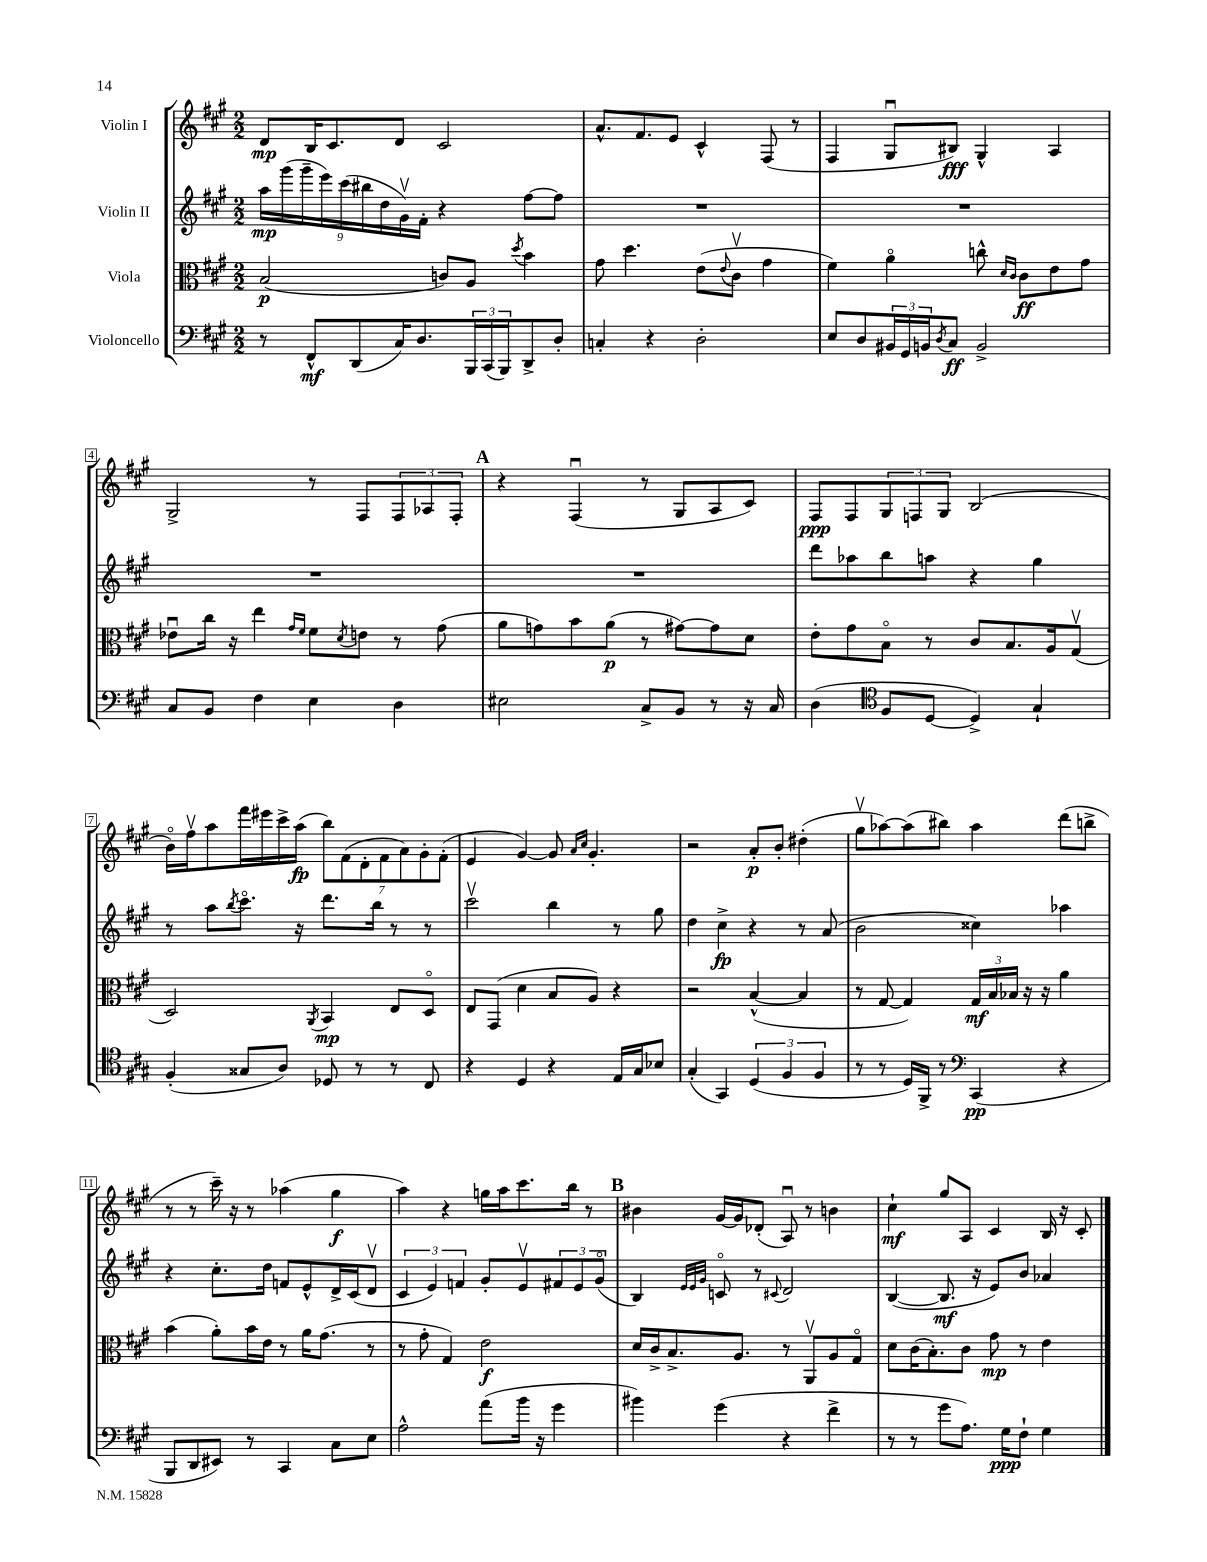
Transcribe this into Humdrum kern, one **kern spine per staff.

**kern	**kern	**kern	**kern
*staff4	*staff3	*staff2	*staff1
*clefF4	*clefC3	*clefG2	*clefG2
*k[f#c#g#]	*k[f#c#g#]	*k[f#c#g#]	*k[f#c#g#]
*M2/2	*M2/2	*M2/2	*M2/2
8r	(2B	18aa	8d
.	.	(18ggg#	.
.	.	18ggg#~	.
8FF#^^	.	.	16B
.	.	18eee)	.
.	.	.	8.c#
.	.	(18ccc#	.
(8DD	.	.	.
.	.	18bb#	.
.	.	18dd	.
16C#)	.	.	8d
.	.	18g#v)	.
8.D	.	.	.
.	.	18f#'	.
.	8c)	4r	2c#
24BBB	8A	.	.
(24CC#	.	.	.
24BBB)	.	.	.
.	8qdd	.	.
8DD^	4b	[8ff#	.
8D'	.	8ff#]	.
=	=	=	=
4C'	8g#	1r	8.a^^
.	4.dd	.	.
.	.	.	8.f#
4r	.	.	.
.	.	.	8e
2D'	(8e	.	4c#^^
.	8qqe	.	.
.	8c#v	.	.
.	4g#	.	(8F#
.	.	.	8r
=	=	=	=
8E	4f#)	1r	4F#
8D	.	.	.
24BB#	4ao	.	8G#u
24GG#	.	.	.
24BB	.	.	.
8qD	.	.	.
8C#	.	.	8B#)
2BB^	8cc^^	.	4G#^^
.	16qqd	.	.
.	16qqc#	.	.
.	8c#	.	.
.	8e	.	4A
.	8g#	.	.
=	=	=	=
8C#	8e-u	1r	2G#^
8BB	16cc#	.	.
.	16r	.	.
4F#	4ee	.	.
.	16qqg#	.	.
.	16qqf#	.	.
4E	8f#	.	8r
.	8qd	.	.
.	8e	.	8F#
4D	8r	.	12F#
.	.	.	12A-
.	(8g#	.	.
.	.	.	12F#'
=	=	=	=
2E#	8a	1r	4r
.	8g)	.	.
.	8b	.	(4F#u
.	(8a	.	.
8C#^	8r	.	8r
8BB	[8g#)	.	8G#
8r	8g#]	.	8A
16r	8d	.	8c#)
16C#	.	.	.
=	=	=	=
(4D	8e'	8ddd	8F#
.	8g#	8aa-	8F#
*clefC4	*	*	*
8F#	8Bo	8bb	12G#
.	.	.	12F
[8D	8r	8aa	.
.	.	.	12G#
4D^])	8c#	4r	(2B
.	8.B	.	.
4G#`	.	4gg#	.
.	16A	.	.
.	(8G#v	.	.
=	=	=	=
(4F#'	2D)	8r	16bo)
.	.	.	16ff#v
.	.	8aa	8aa
.	.	8qbb	.
8G##	.	8.ccc#o	16fff#
.	.	.	16eee#
8A)	.	.	16ccc#^
.	.	16r	(16aa
.	8qAA	.	.
8D-	4BB	8.ddd	14bb)
.	.	.	(14f#
8r	.	.	.
.	.	.	14d'
.	.	16bb	.
.	.	.	14f#
8r	8E	8r	.
.	.	.	14a)
.	.	.	14g#'
8C#	8Do	8r	.
.	.	.	(14f#'
=	=	=	=
4r	8E	2ccc#v	4e
.	(8GG#	.	.
4D	4d	.	[4g#)
4r	8B	4bb	8g#]
.	.	.	16qqa
.	.	.	16qqcc#
.	8A)	.	4.g#'
16E	4r	8r	.
16G#	.	.	.
8B-	.	8gg#	.
=	=	=	=
(4G#'	2r	4dd	2r
4GG#)	.	4cc#^	.
(6D	([4B^^	4r	8a'
.	.	.	8b'
6F#	.	.	.
.	4B]	8r	(4dd#'
6F#	.	.	.
.	.	(8a	.
=	=	=	=
8r	8r	2b	8gg#v
8r	[8G#	.	[8aa-)
16D)	4G#])	.	(8aa-]
16FF#^	.	.	.
8r	.	.	8bb#)
*clefF4	*	*	*
(4CC#	24G#	4cc##)	4aa-
.	24B	.	.
.	24B-	.	.
.	16r	.	.
.	16r	.	.
4r	4a	4aa-	(8ddd
.	.	.	8bb^
=	=	=	=
8BBB	(4b	4r	8r
8DD	.	.	8r
8EE#)	8a')	8.cc#'	16ccc#~)
.	.	.	16r
8r	16b	.	8r
.	16e	16dd	.
4CC#	8r	8f	(4aa-
.	16a	8e^^	.
.	(8.g#	.	.
8C#	.	16d^	4gg#
.	.	(16c#	.
8E	8r	8dv	.
=	=	=	=
2A^^	8r	6c#	4aa)
.	8g#'	.	.
.	.	6e)	.
.	4G#)	.	4r
.	.	6f	.
(8a	2e	8g#'	16gg
.	.	.	16aa
16b	.	8ev	8.ccc#
16r	.	.	.
4g#	.	12f#	.
.	.	.	16bb
.	.	12e	.
.	.	.	8r
.	.	(12g#o	.
=	=	=	=
4b#)	16d	4B)	4b#
.	16c#^	.	.
.	8.B^	.	.
.	.	32qqe	.
.	.	32qqe	.
.	.	32qqg#	.
(4g#	.	8co	[16g#
.	8.A	.	16g#]
.	.	8r	(8d-'
.	.	8qqc#	.
4r	8r	2d	8Au)
.	8AAv	.	8r
4f#^	8A	.	4b
.	8G#o	.	.
=	=	=	=
8r	8d	([4B	4cc#`
8r	(16c#	.	.
.	8.B')	.	.
8g#	.	8.B]	8gg#
8.A)	8c#	.	8A
.	.	16r	.
.	8g#	8e)	4c#
16G#	.	.	.
8F#`	8r	8b	.
4G#	4e	4a-	16B
.	.	.	16r
.	.	.	8c#'
==	==	==	==
*-	*-	*-	*-
